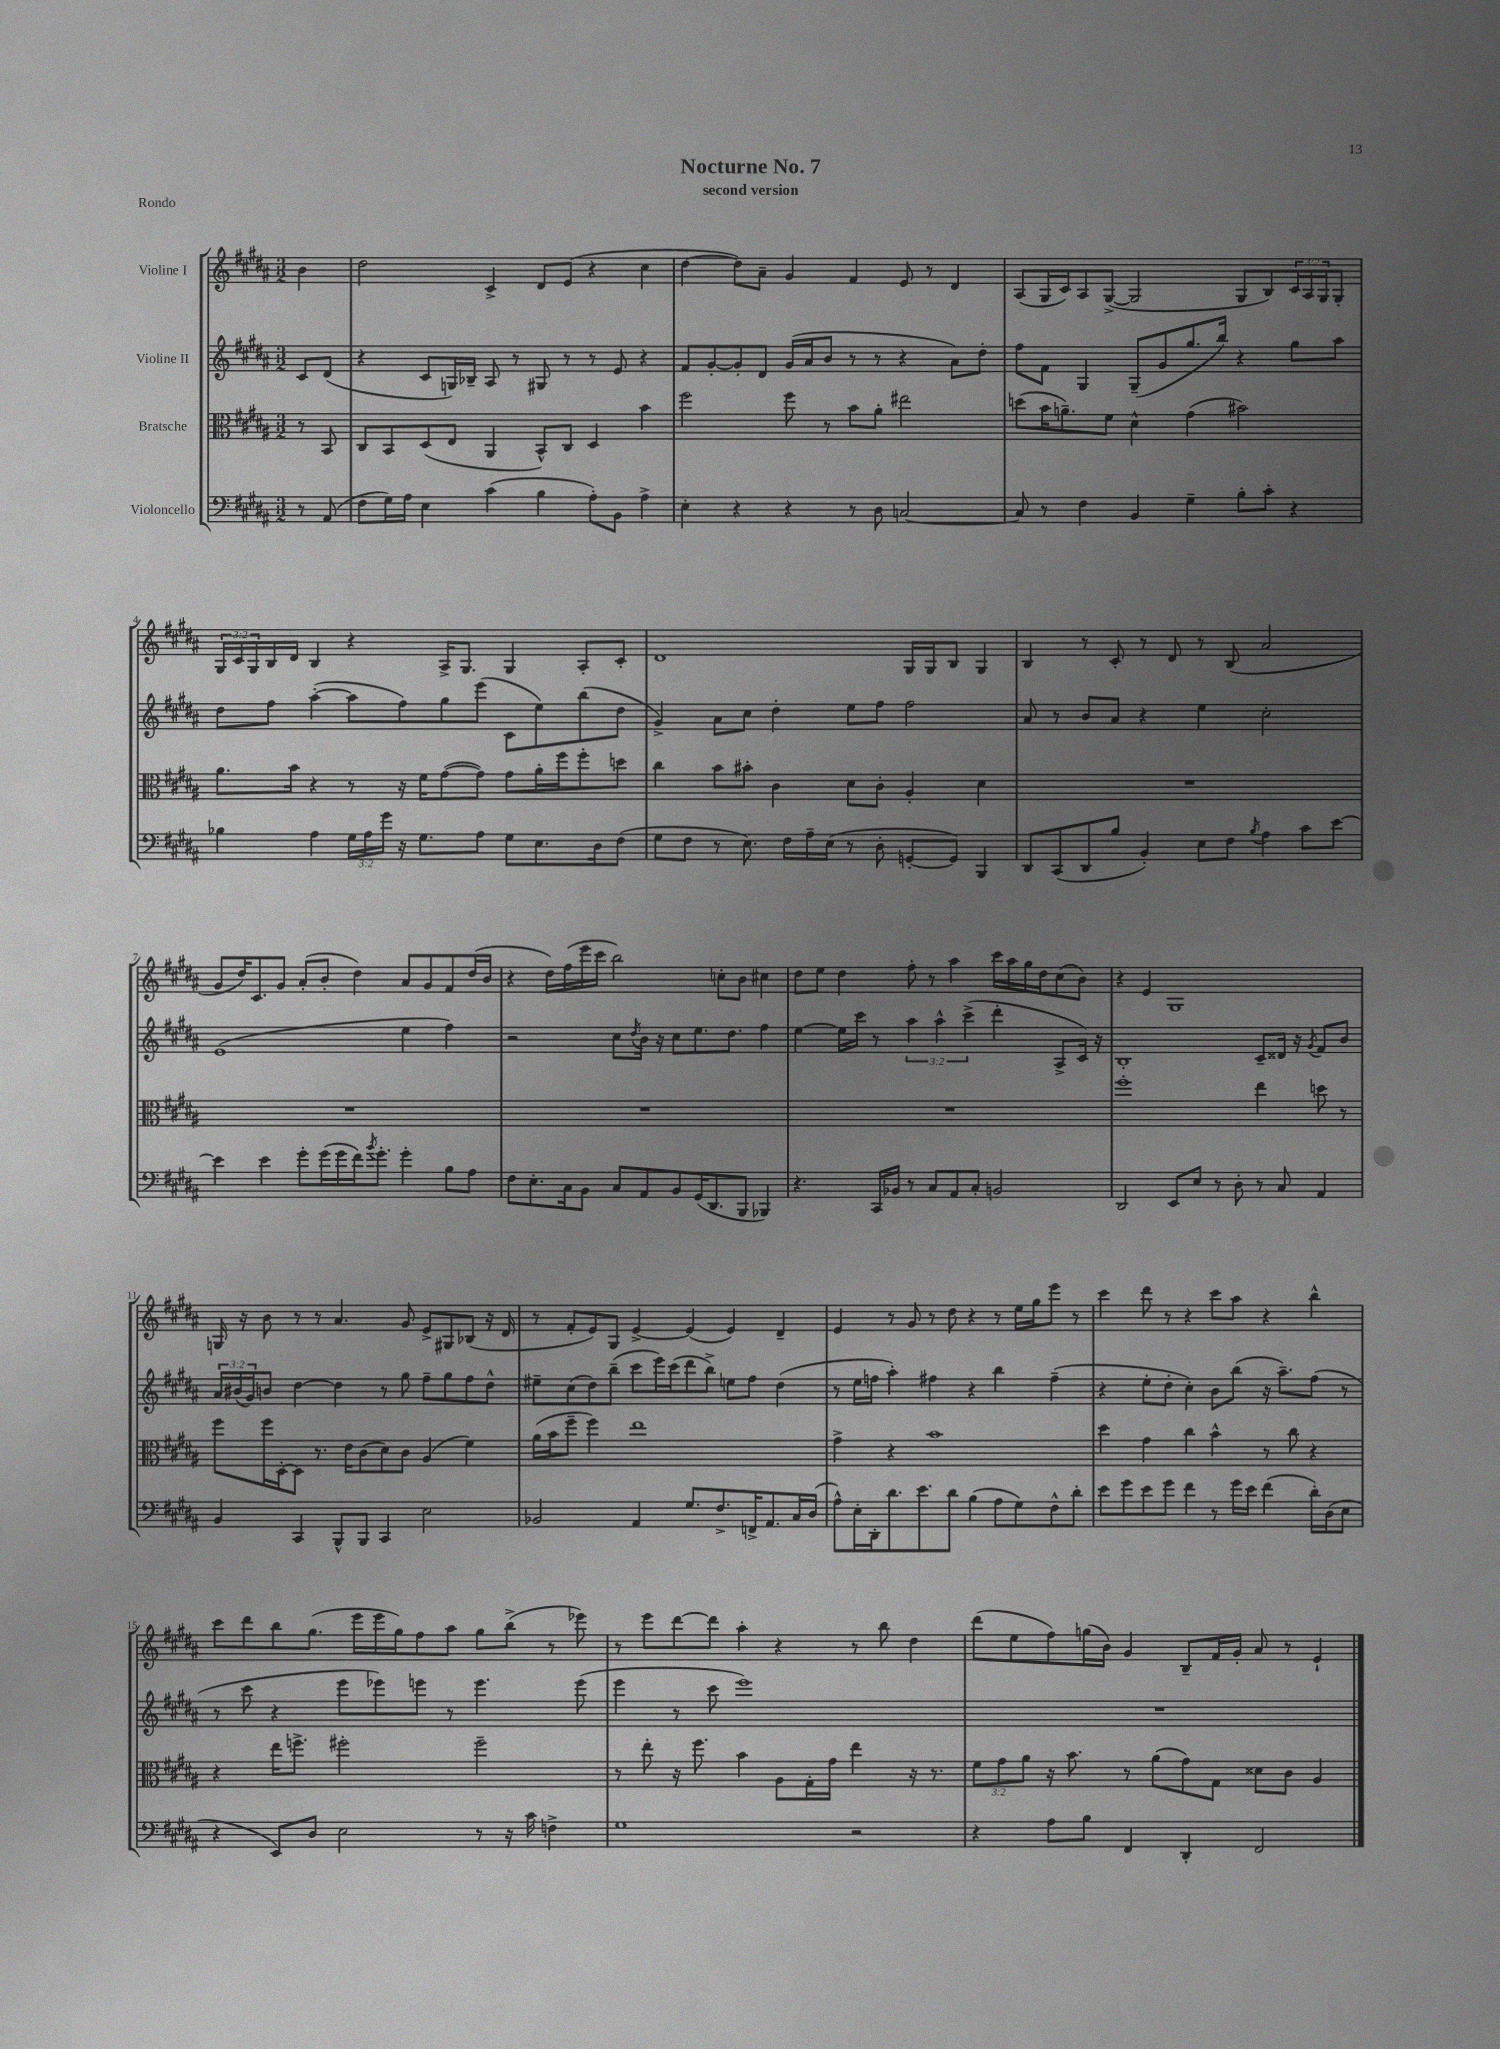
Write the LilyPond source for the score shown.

\header { title = "Nocturne No. 7" subtitle = "second version" piece = "Rondo" }
<<
\new StaffGroup <<
\new Staff = "s0" \with { instrumentName = "Violine I" } {
    \clef treble \key b \major \numericTimeSignature \time 3/2 \override Staff.TupletNumber.text = #tuplet-number::calc-fraction-text \partial 4
    b'4 |
    dis''2 cis'4-> dis'8 e'8( r4 cis''4 |
    dis''4~ dis''8) ais'8-- gis'4 fis'4 e'8 r8 dis'4 |
    ais8( gis16 cis'16) ais8 gis8~->( gis2 gis8 b8) \tuplet 3/2 { cis'16 ais16 gis16 } gis8-. |
    \tuplet 3/2 { gis16 cis'16 gis16 } b16 dis'16 b4 r4 ais16-> gis8. gis4 ais8-. cis'8-. |
    dis'1 gis16 gis16 b8 gis4 |
    b4 r8 cis'8-. r8 dis'8 r8 b8( ais'2 |
    gis'8 dis''16) cis'8. gis'8 ais'8-.( b'8-. dis''4) ais'8 gis'8 fis'8 dis''16( b'16 |
    r4 dis''16) fis''16( e'''16 cis'''16 b''2) c''8-. b'8 cis''4 |
    dis''8 e''8 dis''4 fis''8-. r8 ais''4 cis'''16 ais''16 gis''16 dis''16 cis''8( b'8) |
    r4 e'4 gis1 |
    g16 r16 b'8 r8 r8 ais'4. gis'8 e'8-> gis8 bes8( r16 dis'16 |
    r8 fis'8-. e'8) gis8 e'4~-> e'4( e'4) dis'4-- |
    e'4 r8 gis'8 r8 dis''8 r4 r8 e''16 gis''16 e'''8 r8 |
    cis'''4 dis'''8 r8 r4 cis'''8 ais''8 r4 b''4-^ |
    cis'''8 dis'''8 b''8 gis''8.( e'''16 e'''16 gis''16) fis''8 ais''8 gis''8 b''8->( r8 ees'''8) |
    r8 e'''8 dis'''8~ dis'''8 ais''4-. r4 r8 b''8 dis''4 |
    dis'''8( e''8 fis''8) g''16( b'16) gis'4 b8-- fis'16 gis'16-. ais'8 r8 e'4-! \bar "|." |
}
\new Staff = "s1" \with { instrumentName = "Violine II" } {
    \clef treble \key b \major \numericTimeSignature \time 3/2 \override Staff.TupletNumber.text = #tuplet-number::calc-fraction-text \partial 4
    cis'8 dis'8( |
    r4 cis'8 g16) bes16-- ais8 r8 gis8 r8 r8 e'8 r4 |
    fis'8 gis'8~-. gis'8-. dis'8 gis'16( ais'16 b'8 r8 r8 r4 ais'8) dis''8-. |
    fis''8 fis'8 gis4 gis8--( gis'8 gis''8. b''16) r4 gis''8 ais''8 |
    dis''8 fis''8 ais''4~-.( ais''8 fis''8) gis''8 e'''8( cis'8 e''8) b''8( dis''8 |
    gis'4->) ais'8 cis''8 dis''4-. e''8 fis''8 fis''2 |
    ais'8 r8 b'8 ais'8 r4 e''4 cis''2-. |
    e'1( e''4 fis''4) |
    r2 cis''8 \acciaccatura { dis''8 } b'16 r16 cis''8 e''8. dis''8. fis''4 |
    e''4~ e''16 cis'''16 r8 \tuplet 3/2 { ais''4 ais''4-^ cis'''4->( } dis'''4-. ais8-> cis'16) r16 |
    b1-. cis'8-- disis'16 r16 \acciaccatura { gis'8 } fis'8 b'8 |
    \tuplet 3/2 { ais'16 bis'16( gis'16) } b'8 dis''4~ dis''4 r8 gis''8 fis''8-- gis''8 fis''8 dis''8-^ |
    eis''8-- cis''8( dis''8) b''8--( cis'''8 e'''16) cis'''16( dis'''8 b''8->) e''8 fis''8 dis''4( |
    r8 e''16 f''16 ais''4-.) fis''4 r4 b''4 fis''4--( |
    r4 e''8-. dis''8-. cis''4-.) b'8 b''8( r16 ais''8.--) fis''8( r8 |
    r8 cis'''8 r4 e'''8 ees'''8) e'''8 r8 e'''4. e'''8( |
    e'''4 r8 cis'''8 e'''1) |
    R1. \bar "|." |
}
\new Staff = "s2" \with { instrumentName = "Bratsche" } {
    \clef alto \key b \major \numericTimeSignature \time 3/2 \override Staff.TupletNumber.text = #tuplet-number::calc-fraction-text \partial 4
    r8 b,8 |
    cis8 b,8 dis8( e8 ais,4 b,8-^) cis8 dis4 b'4 |
    fis''2 fis''8 r8 b'8 ais'8-. eis''2 |
    d''8( b'16 a'8.--) fis'8 dis'4-^ gis'4( bis'2) |
    ais'8. b'16 r4 r8 r16 fis'16 gis'8~( gis'8) gis'8 ais'16-. fis''16 fis''8-. d''8 |
    cis''4 b'8 bis'8-. cis'4 dis'8 cis'8-. ais4-. dis'4 |
    R1. |
    R1. |
    R1. |
    R1. |
    fis''1-. e''4 d''8 r8 |
    fis''8 fis''16 dis16~-. dis8 r8. e'16 cis'8( dis'8) cis'8 ais4( fis'4) |
    ais'16( b'16 fis''8-- fis''4) e''1 |
    gis'4-> r4 b'1 |
    dis''4 gis'4 cis''4 b'4-^ r8 cis''8 r4 |
    r4 e''16 f''8.-> fis''2-. fis''2-- |
    r8 e''8-. r16 fis''8. b'4 ais8 gis16-. gis'16 e''4 r16 r8. |
    \tuplet 3/2 { fis'8 gis'8 ais'8 } r16 b'8. r8 ais'8( gis'8) gis8 disis'8 cis'8 ais4 \bar "|." |
}
\new Staff = "s3" \with { instrumentName = "Violoncello" } {
    \clef bass \key b \major \numericTimeSignature \time 3/2 \override Staff.TupletNumber.text = #tuplet-number::calc-fraction-text \partial 4
    r8 ais,8( |
    fis8 gis16) ais16 e4 cis'4( b4 ais8-.) b,8 ais4-> |
    e4-. r4 r4 r8 dis8 c2~ |
    c8 r8 fis4 b,4 gis4-- b8-. cis'8-. r4 |
    bes4 ais4 \tuplet 3/2 { gis16 ais16 gis'16 } r16 gis8. ais8 gis8 e8. dis16 fis8( |
    gis8 fis8 r8 e8.) fis16 ais16-- e16( r8 dis8-. g,8~-. g,8) b,,4 |
    dis,8 cis,8( dis,8 b8 b,4-.) e8 fis8 \acciaccatura { b8 } ais4 cis'8 e'8~ |
    e'4 e'4 gis'8-. gis'16( gis'16 fis'16) \acciaccatura { b'8 } gis'8.-. gis'4-. b8 ais8 |
    fis8 e8.-. cis16 b,8 cis8 ais,8 b,8 gis,16( dis,8. b,,8 bes,,4) |
    r4. cis,16 bes,16 r8 cis8 ais,8 cis8-. b,2 |
    dis,2 e,8 e8 r8 dis8-. r8 cis8 ais,4 |
    b,4 cis,4 b,,8-^ b,,8 cis,4 e2 |
    bes,2 ais,4 gis8. fis8.-> f,16-> ais,8. cis16 dis16( |
    ais8-^) e16-. dis,16-. dis'8. e'8. dis'8 b4( ais8 gis8) fis8-^ dis'8-. |
    e'8 gis'8 e'8 gis'8 fis'4 r8 gis'16 e'16 fis'4( dis'16-.) dis16( e8 |
    r4 e,8) dis8 e2 r8 r16 cis'16 f4-> |
    gis1 r2 |
    r4 ais8 b8 fis,4 dis,4-. fis,2 \bar "|." |
}
>>
>>
